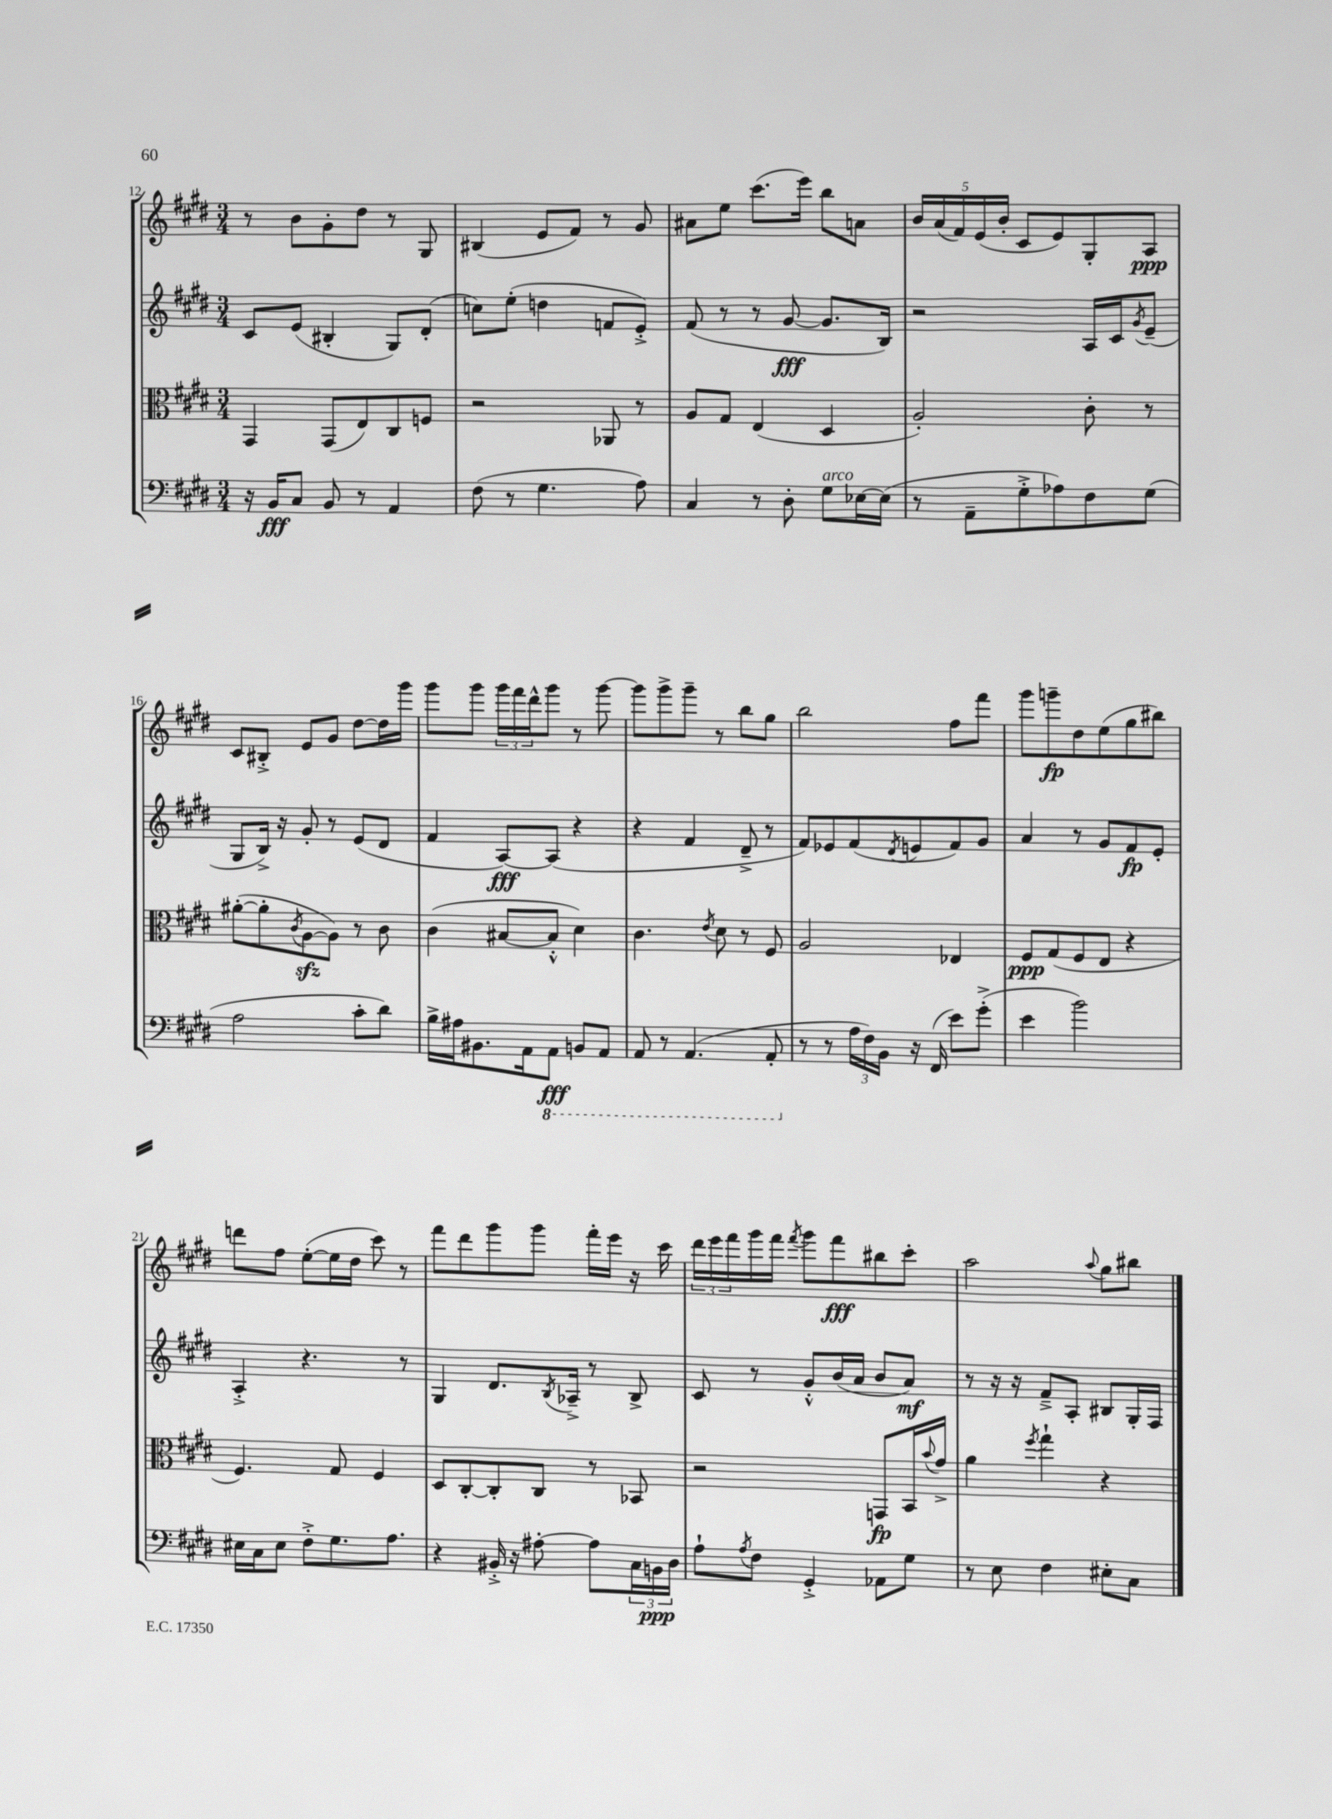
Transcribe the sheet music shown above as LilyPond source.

<<
\new StaffGroup <<
\new Staff = "s0" {
    \clef treble \key e \major \numericTimeSignature \time 3/4
    r8 b'8 gis'8-. dis''8 r8 gis8 |
    bis4( e'8 fis'8) r8 gis'8 |
    ais'8 e''8 cis'''8.( e'''16) b''8 a'8 |
    \tuplet 5/4 { b'16 a'16( fis'16) e'16( b'16-. } cis'8 e'8) gis8-. a8\ppp |
    cis'8 bis8-.-> e'8 gis'8 dis''8~ dis''16 gis'''16 |
    gis'''8 gis'''8 \tuplet 3/2 { gis'''16 fis'''16 dis'''16-^ } gis'''8 r8 gis'''8~ |
    gis'''8 gis'''8-> gis'''8-- r8 b''8 gis''8 |
    b''2 fis''8 fis'''8 |
    gis'''8 g'''8--\fp dis''8 e''8( gis''8 bis''8) |
    d'''8 fis''8 e''8~-.( e''16 dis''16 cis'''8) r8 |
    fis'''8 dis'''8 gis'''8 gis'''8 fis'''16-. e'''16 r16 cis'''16 |
    \tuplet 3/2 { dis'''16 e'''16 fis'''16 } gis'''16 fis'''16 \acciaccatura { fis'''8 } gis'''8 fis'''8\fff bis''8 cis'''8-. |
    a''2 \appoggiatura { a''8 } gis''8 bis''8 \bar "|." |
}
\new Staff = "s1" {
    \clef treble \key e \major \numericTimeSignature \time 3/4
    cis'8 e'8( bis4-. gis8) dis'8-.( |
    c''8) e''8-.( d''4 f'8 e'8-.->) |
    fis'8( r8 r8 gis'8~\fff gis'8. b16) |
    r2 a16 cis'16 \acciaccatura { gis'8 } e'8--( |
    gis8 b16->) r16 gis'8-. r8 e'8( dis'8 |
    fis'4 a8~\fff) a8( r4 |
    r4 fis'4 dis'8---> r8 |
    fis'8) ees'8 fis'8( \acciaccatura { dis'8 } e'8 fis'8) gis'8 |
    a'4 r8 gis'8 fis'8\fp e'8-. |
    a4-.-> r4. r8 |
    gis4 dis'8. \acciaccatura { b8 } aes16---> r8 b8-> |
    cis'8 r8 gis'8-.-^ b'16( a'16 b'8 a'8\mf) |
    r8 r16 r16 fis'8---> a8-. bis8 gis16-. fis16 \bar "|." |
}
\new Staff = "s2" {
    \clef alto \key e \major \numericTimeSignature \time 3/4
    gis,4 gis,8( e8) cis8 f8 |
    r2 aes,8 r8 |
    a8 gis8 e4( dis4 |
    a2-.) cis'8-. r8 |
    ais'8~-.( ais'8-. \acciaccatura { cis'8 } a8~\sfz a8) r8 cis'8 |
    cis'4( bis8~ bis8-.-^ dis'4) |
    cis'4. \acciaccatura { e'8 } dis'8 r8 fis8 |
    a2 ees4 |
    fis8\ppp gis8( fis8 e8 r4 |
    fis4.) gis8 fis4 |
    dis8 cis8~-. cis8-. cis8 r8 bes,8 |
    r2 g,8\fp b,16 \appoggiatura { b'8 } gis'16-> |
    a'4 \acciaccatura { fis''8 } gis''4-! r4 \bar "|." |
}
\new Staff = "s3" {
    \clef bass \key e \major \numericTimeSignature \time 3/4
    r16 b,16\fff cis8 b,8 r8 a,4 |
    fis8( r8 gis4. a8) |
    cis4 r8 dis8-. gis8^\markup { \italic "arco" } ees16~ ees16( |
    r8 a,8-- gis8-.-> aes8) fis8 gis8( |
    a2 cis'8-. dis'8) |
    b16-> ais16 bis,8. a,16 \ottava #-1 a,,8\fff b,,!8 a,,8 |
    a,,8 r8 a,,4.( a,,8-. \ottava #0 |
    r8 r8 \tuplet 3/2 { a16 fis16) b,16 } r16 fis,16( e'8) gis'8-.->( |
    e'4 b'2) |
    eis16 cis16 eis8 fis8-.-> gis8. a8. |
    r4 bis,16-.-> r16 ais8~-. ais8 \tuplet 3/2 { cis16 b,16\ppp dis16 } |
    a8-! \acciaccatura { a8 } fis8 gis,4-.-> aes,8 gis8 |
    r8 e8 fis4 eis8-. cis8 \bar "|." |
}
>>
>>
\layout { \context { \Score currentBarNumber = #12 } }
